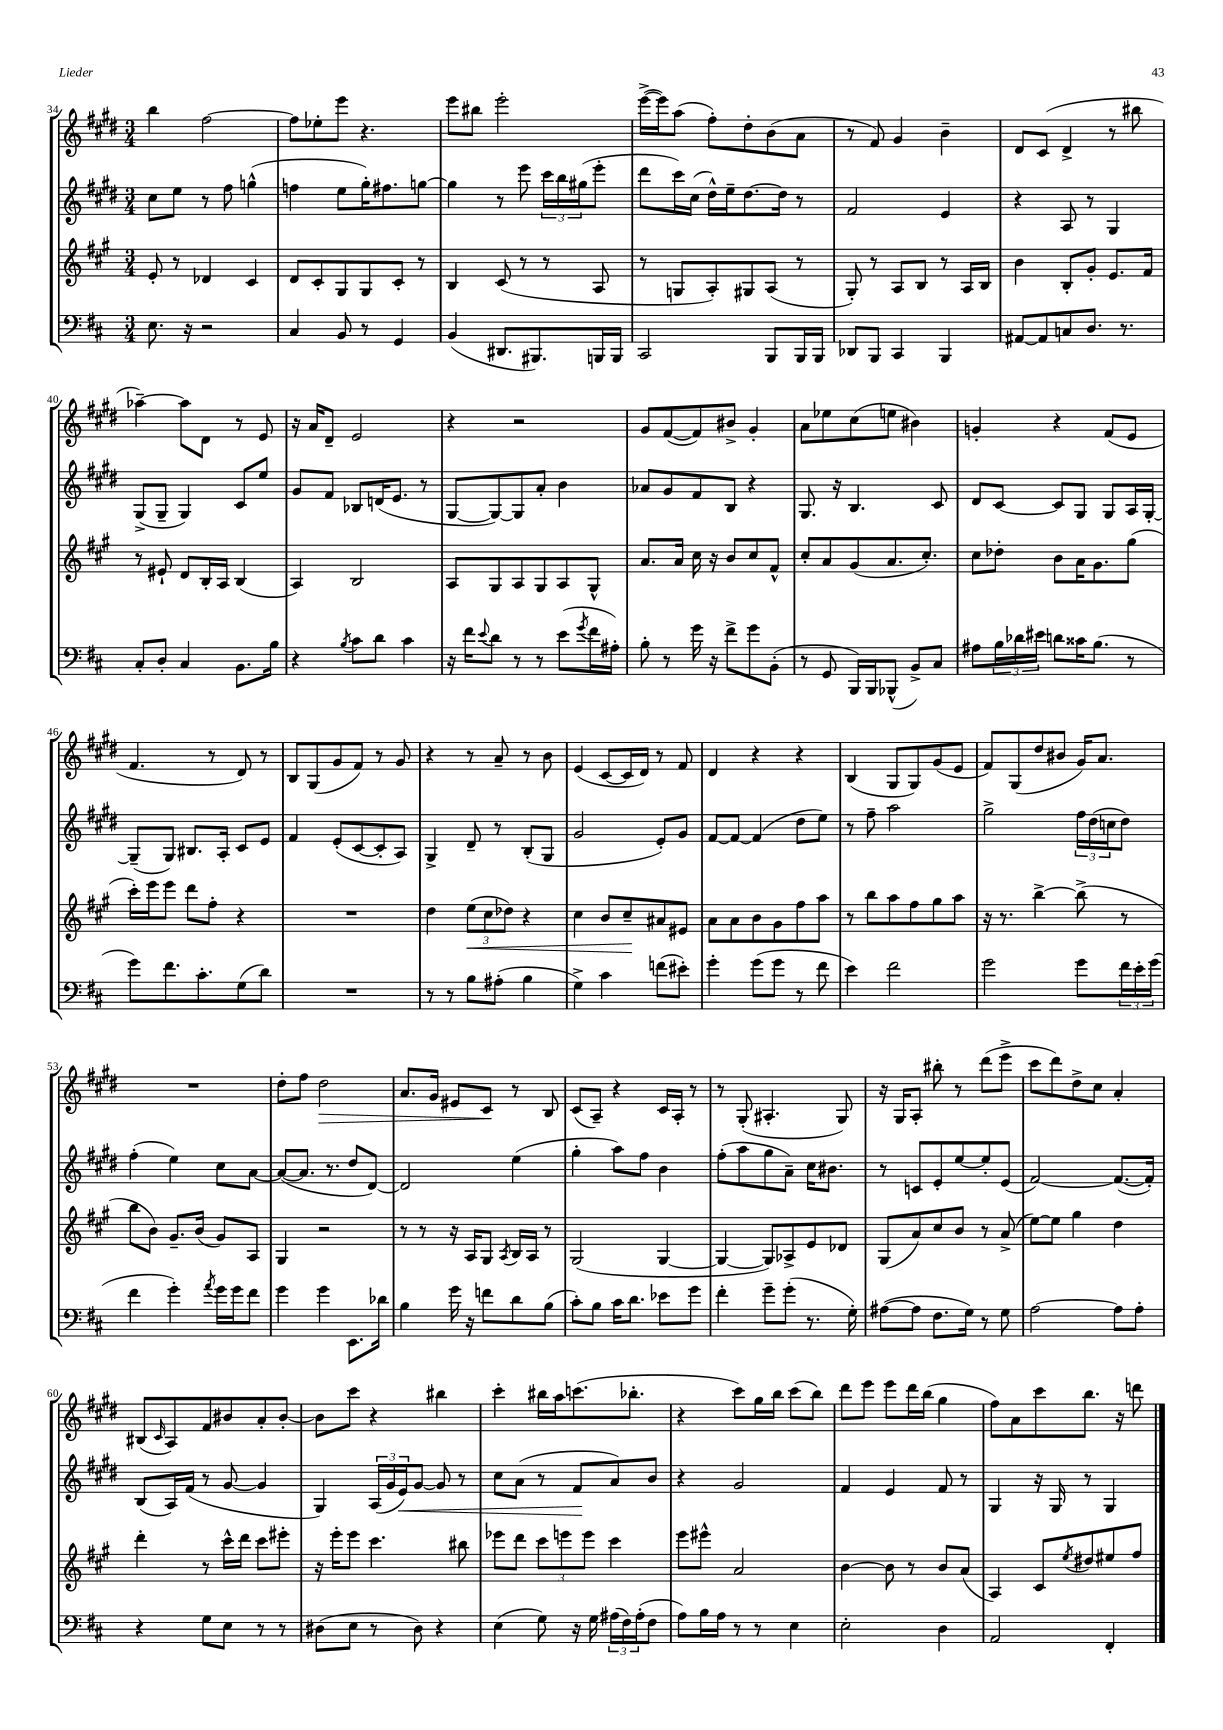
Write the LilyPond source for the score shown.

<<
\new StaffGroup <<
\new Staff = "s0" {
    \clef treble \key e \major \numericTimeSignature \time 3/4
    b''4 fis''2~ |
    fis''8 ees''8-. e'''8 r4. |
    e'''8 bis''8 e'''2-. |
    e'''16~->( e'''16) a''8( fis''8-.) dis''8-. b'8( a'8 |
    r8 fis'8) gis'4 b'4-- |
    dis'8 cis'8( dis'4-> r8 bis''8 |
    aes''4~--) aes''8 dis'8 r8 e'8 |
    r16 a'16 dis'8-- e'2 |
    r4 r2 |
    gis'8 fis'8~( fis'8) bis'8-> gis'4-. |
    a'8 ees''8 cis''8( e''8 bis'4) |
    g'4-. r4 fis'8( e'8 |
    fis'4. r8 dis'8) r8 |
    b8 gis8( gis'8 fis'8) r8 gis'8 |
    r4 r8 a'8-- r8 b'8 |
    e'4( cis'8~ cis'16 dis'16) r8 fis'8 |
    dis'4 r4 r4 |
    b4( gis8 gis8) gis'8( e'8 |
    fis'8) gis8( dis''8 bis'8 gis'16) a'8. |
    R2. |
    dis''8-. fis''8 dis''2\> |
    a'8. gis'16 eis'8 cis'8\! r8 b8 |
    cis'8( a8--) r4 cis'16 a16-. r8 |
    r8 gis8-.( ais4.-. gis8) |
    r16 gis16 a8-. bis''8-. r8 dis'''8( e'''8-> |
    cis'''8 dis'''8) dis''8-> cis''8 a'4-. |
    bis8( \grace { cis'16 } a8) fis'8 bis'8 a'8-. bis'8~-. |
    bis'8 cis'''8 r4 bis''4 |
    cis'''4-. bis''16 a''16 c'''8.( bes''8.-. |
    r4 cis'''8) gis''16 b''16 cis'''8( b''8) |
    dis'''8 e'''8 e'''8 dis'''16 b''16( gis''4 |
    fis''8) a'8 cis'''8 b''8. r16 d'''8 \bar "|." |
}
\new Staff = "s1" {
    \clef treble \key e \major \numericTimeSignature \time 3/4
    cis''8 e''8 r8 fis''8 g''4-^( |
    f''4 e''8 gis''16-.) fis''8. g''8~ |
    g''4 r8 e'''8 \tuplet 3/2 { cis'''16 b''16 gis''16( } e'''8-. |
    dis'''8 cis'''16) cis''16( dis''16-^) e''16-- dis''8.~ dis''16 r8 |
    fis'2 e'4 |
    r4 a8 r8 gis4 |
    gis8->( gis8-- gis4) cis'8 e''8 |
    gis'8 fis'8 bes8 d'16( e'8. r8 |
    gis8~ gis8~) gis8 a'8-. b'4 |
    aes'8 gis'8 fis'8 b8 r4 |
    gis8. r16 b4. cis'8 |
    dis'8 cis'8~ cis'8 gis8 gis8 a16 gis16~-. |
    gis8--( gis8) bis8. a16-. cis'8 e'8 |
    fis'4 e'8-.( cis'8~ cis'8-. a8) |
    gis4-> dis'8-- r8 b8-.( gis8 |
    gis'2 e'8-.) gis'8 |
    fis'8~ fis'8~ fis'4( dis''8 e''8) |
    r8 fis''8-- a''2 |
    gis''2-> \tuplet 3/2 { fis''16 dis''16( c''16 } dis''8) |
    fis''4-.( e''4) cis''8 a'8~ |
    a'8~( a'8. r8. dis''8 dis'8~) |
    dis'2 e''4( |
    gis''4-. a''8) fis''8 b'4 |
    fis''8-.( a''8 gis''8 a'8--) cis''16 bis'8. |
    r8 c'8 e'8-. e''8~ e''8-. e'8( |
    fis'2~) fis'8.~( fis'16-.) |
    b8( a16) fis'16( r8 gis'8~ gis'4 |
    gis4) \tuplet 3/2 { a16( gis'16 e'16\<) } gis'8~ gis'8 r8 |
    cis''8 a'8( r8 fis'8\! a'8) b'8 |
    r4 gis'2 |
    fis'4 e'4 fis'8 r8 |
    gis4 r16 gis16 r8 gis4 \bar "|." |
}
\new Staff = "s2" {
    \clef treble \key a \major \numericTimeSignature \time 3/4
    e'8-. r8 des'4 cis'4 |
    d'8 cis'8-. gis8 gis8 cis'8-. r8 |
    b4 cis'8( r8 r8 a8 |
    r8 g8 a8-.) gis8 a8( r8 |
    gis8-.) r8 a8 b8 r8 a16 b16 |
    b'4 b8-. gis'8-. e'8. fis'16 |
    r8 eis'8-! d'8 b16-. a16 b4( |
    a4) b2 |
    a8 gis8 a8 gis8 a8 gis8-^ |
    a'8. a'16 cis''16 r16 b'8 cis''8 fis'8-^ |
    cis''8-. a'8 gis'8( a'8. cis''8.-.) |
    cis''8 des''8-. b'8 a'16 gis'8. gis''8( |
    cis'''16-.) e'''16 e'''8 d'''8 fis''8-. r4 |
    R2. |
    d''4 \tuplet 3/2 { e''8\<( cis''8 des''8) } r4 |
    cis''4 b'8 cis''8--\! ais'8 eis'8 |
    a'8 a'8 b'8 gis'8 fis''8 a''8 |
    r8 b''8 a''8 fis''8 gis''8 a''8 |
    r16 r8. b''4~-> b''8->( r8 |
    b''8 b'8) gis'8.-- b'16( gis'8) a8 |
    gis4 r2 |
    r8 r8 r16 a16 gis8 \acciaccatura { a8 } b16 a16 r8 |
    gis2( gis4~ |
    gis4~ gis8) aes8-> e'8 des'8 |
    gis8( a'8) cis''8 b'8 r8 a'8->( |
    e''8~) e''8 gis''4 d''4 |
    d'''4-. r8 cis'''16-^ d'''16 cis'''8 eis'''8-. |
    r16 e'''16-. e'''8 cis'''4. bis''8 |
    ees'''8 d'''8 \tuplet 3/2 { cis'''8 e'''8 e'''8 } cis'''4 |
    e'''8 eis'''8-^ a'2 |
    b'4~ b'8 r8 b'8 a'8( |
    a4) cis'8 \acciaccatura { e''8 } dis''8 eis''8 fis''8 \bar "|." |
}
\new Staff = "s3" {
    \clef bass \key d \major \numericTimeSignature \time 3/4
    e8. r16 r2 |
    cis4 b,8 r8 g,4 |
    b,4( dis,8. bis,,8.) b,,16 b,,16 |
    cis,2 b,,8 b,,16 b,,16 |
    des,8 b,,8 cis,4 b,,4 |
    ais,8~ ais,8 c8 d8. r8. |
    cis8-. d8-. cis4 b,8. b16 |
    r4 \acciaccatura { b8 } cis'8 d'8 cis'4 |
    r16 fis'16 \appoggiatura { e'8 } d'8 r8 r8 e'8( \acciaccatura { g'8 } fis'16 ais16-.) |
    b8-. r8 g'16 r16 fis'8-> g'8 b,8-.( |
    r8 g,8 b,,16) b,,16 bes,,8-^( b,8->) cis8 |
    ais8 \tuplet 3/2 { b16 des'16 eis'16 } d'8 cisis'16 b8.( r8 |
    g'8) fis'8. cis'8.-. g8( d'8) |
    R2. |
    r8 r8 b8 ais8-.( b4 |
    g4->) cis'4 f'8( eis'8-.) |
    g'4-. g'8( g'8 r8 fis'8 |
    e'4) fis'2 |
    g'2 g'8 \tuplet 3/2 { fis'16 e'16-. g'16( } |
    fis'4 g'4-.) \acciaccatura { a'8 } g'16 g'16 fis'8 |
    g'4 g'4 e,8. des'16 |
    b4 g'16 r16 f'8 d'8 b8( |
    cis'8-.) b8 cis'16 d'8. ees'8 g'8 |
    fis'4-. g'8-- g'8-.( r8. g16-.) |
    ais8~( ais8 fis8. g16) r8 g8 |
    a2~ a8 a8-. |
    r4 g8 e8 r8 r8 |
    dis8( e8 r8 dis8) r4 |
    e4( g8) r16 g16 \tuplet 3/2 { ais16( fis16) ais16-.( } fis8 |
    a8) b16 a16 r8 r8 e4 |
    e2-. d4 |
    a,2 fis,4-. \bar "|." |
}
>>
>>
\layout { \context { \Score currentBarNumber = #34 } }
